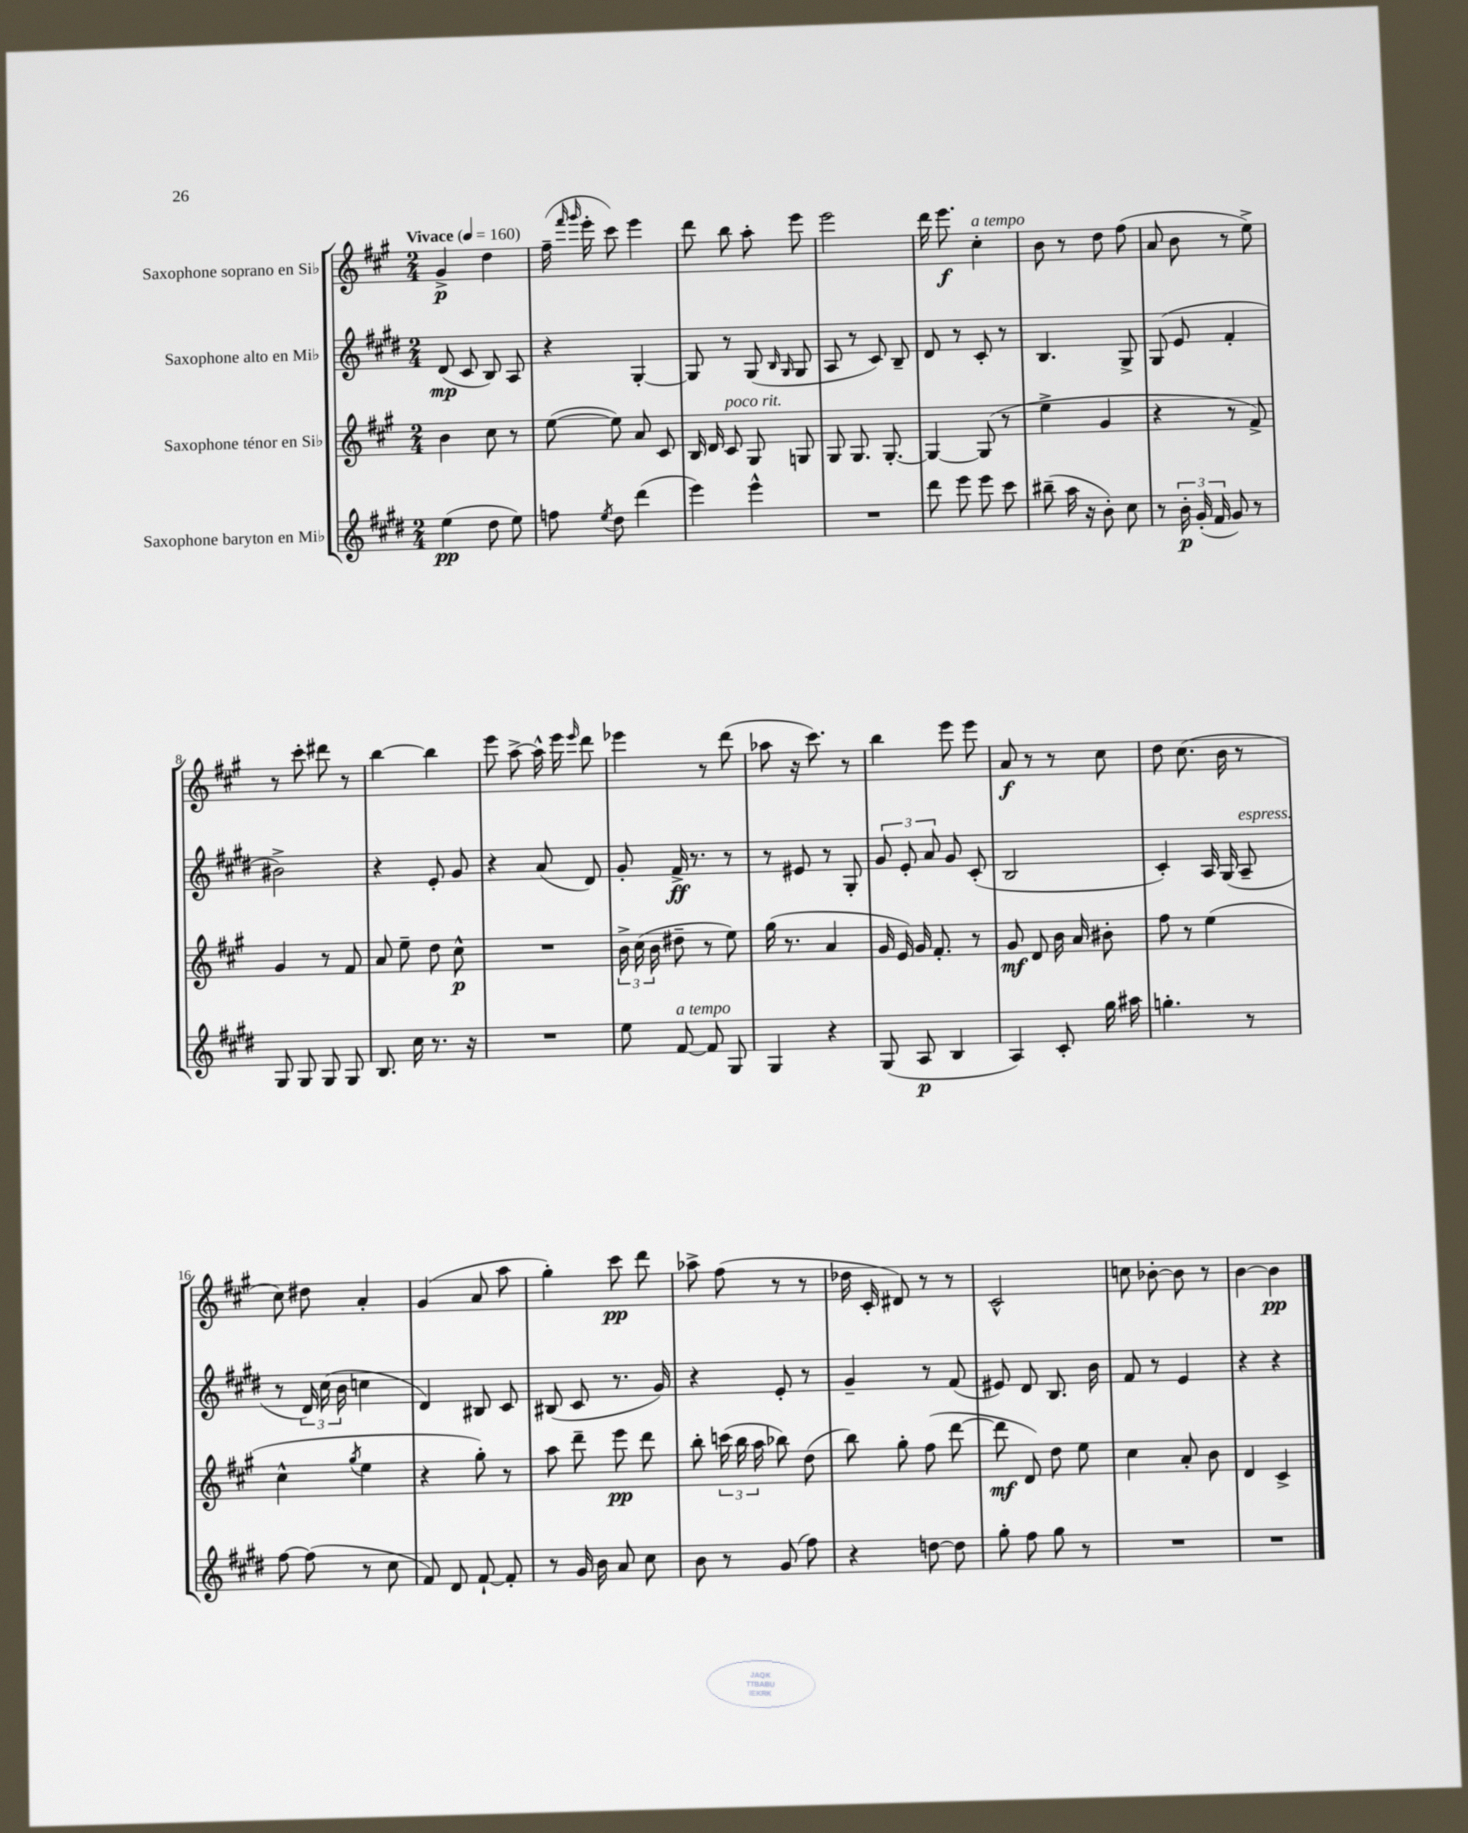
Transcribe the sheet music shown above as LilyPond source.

<<
\new StaffGroup <<
\new Staff = "s0" \with { instrumentName = "Saxophone soprano en Sib" } {
    \clef treble \key a \major \numericTimeSignature \time 2/4 \tempo "Vivace" 4 = 160
    \autoBeamOff gis'4->\p d''4 |
    fis''16--( \grace { fis'''16 gis'''16 } e'''16-. cis'''8) e'''4 |
    d'''8 b''8 a''8-. e'''8 |
    e'''2 |
    d'''16 e'''8.\f cis''4-.^\markup { \italic "a tempo" } |
    b'8 r8 d''8 fis''8( |
    a'8 b'8 r8 e''8->) |
    r8 cis'''8-. dis'''8 r8 |
    b''4~ b''4 |
    e'''8 a''8~-> a''16-^ e'''16 \grace { e'''16 } d'''8 |
    ees'''4 r8 d'''8( |
    aes''8 r16 cis'''8.) r8 |
    b''4 e'''8 e'''8 |
    a'8\f r8 r8 cis''8 |
    d''8 cis''8.( b'16 r8 |
    cis''8) dis''8 a'4-. |
    gis'4( a'8 a''8 |
    gis''4-.) cis'''8\pp d'''8 |
    aes''8-> fis''8( r8 r8 |
    des''16 cis'16-. dis'8) r8 r8 |
    cis'2-^ |
    c''8 bes'8~-. bes'8 r8 |
    b'4~ b'4\pp \bar "|." |
}
\new Staff = "s1" \with { instrumentName = "Saxophone alto en Mib" } {
    \clef treble \key e \major \numericTimeSignature \time 2/4
    \autoBeamOff dis'8\mp( cis'8 b8) a8 |
    r4 gis4~-. |
    gis8 r8 gis8( \grace { b16 gis16 } gis8 |
    a8 r8 cis'8) b8-- |
    dis'8 r8 cis'8-. r8 |
    b4. gis8-> |
    gis8( e'8 fis'4-. |
    bis'2->) |
    r4 e'8-. gis'8 |
    r4 a'8( dis'8) |
    gis'8-. fis'16->\ff r8. r8 |
    r8 eis'8 r8 gis8-. |
    \tuplet 3/2 { gis'8 e'8-. a'8 } gis'8 cis'8-.( |
    b2 |
    cis'4-.) a16 gis16( a8--^\markup { \italic "espress." } |
    r8 \tuplet 3/2 { dis'16) cis''16( b'16 } c''4 |
    dis'4) bis8 cis'8 |
    bis8( cis'8 r8. gis'16) |
    r4 e'8-. r8 |
    gis'4-- r8 fis'8( |
    eis'8) dis'8 b8. b'16 |
    fis'8 r8 e'4 |
    r4 r4 \bar "|." |
}
\new Staff = "s2" \with { instrumentName = "Saxophone ténor en Sib" } {
    \clef treble \key a \major \numericTimeSignature \time 2/4
    \autoBeamOff b'4 cis''8 r8 |
    e''8~( e''8) a'8 cis'8 |
    b16 d'16 cis'8^\markup { \italic "poco rit." } gis8 g8 |
    gis8 gis8. gis8.~-. |
    gis4~ gis8( r8 |
    e''4-> gis'4 |
    r4 r8 fis'8->) |
    gis'4 r8 fis'8 |
    a'8 e''8-- d''8 cis''8-^\p |
    R2 |
    \tuplet 3/2 { b'16-> cis''16( b'16 } dis''8-- r8 e''8) |
    gis''16( r8. a'4 |
    gis'16 e'16) gis'16 fis'8.-. r8 |
    gis'8\mf d'8 b'16 a'16 bis'8-. |
    fis''8 r8 e''4( |
    cis''4-^ \acciaccatura { gis''8 } e''4 |
    r4 gis''8-.) r8 |
    a''8 d'''8-- e'''8\pp d'''8 |
    b''8-. \tuplet 3/2 { c'''16( b''16 a''16 } bes''8) d''8( |
    b''8) gis''8-. fis''8( d'''8~ |
    d'''8\mf d'8) d''8 e''8 |
    cis''4 a'8-. b'8 |
    d'4 cis'4-> \bar "|." |
}
\new Staff = "s3" \with { instrumentName = "Saxophone baryton en Mib" } {
    \clef treble \key e \major \numericTimeSignature \time 2/4
    \autoBeamOff e''4\pp( dis''8 e''8) |
    f''8 \acciaccatura { e''8 } dis''8 dis'''4( |
    e'''4) e'''4-^ |
    R2 |
    dis'''8 e'''8 e'''8 cis'''8 |
    bis''8--( a''16 r16 b'8-.) cis''8 |
    r8 \tuplet 3/2 { b'16-.\p gis'16-.( fis'16 } gis'8) r8 |
    gis8 gis8 gis8 gis8 |
    b8. cis''16 r8. r16 |
    R2 |
    e''8 fis'8~^\markup { \italic "a tempo" } fis'8 gis8 |
    gis4 r4 |
    gis8( a8\p b4 |
    a4) cis'8-. gis''16 ais''16 |
    g''4.-. r8 |
    fis''8~ fis''8( r8 cis''8 |
    fis'8) dis'8 fis'8~-! fis'8-. |
    r8 gis'16 b'16 a'8 cis''8 |
    b'8 r8 gis'8( fis''8) |
    r4 d''8~ d''8 |
    gis''8-. fis''8 gis''8 r8 |
    R2 |
    R2 \bar "|." |
}
>>
>>
